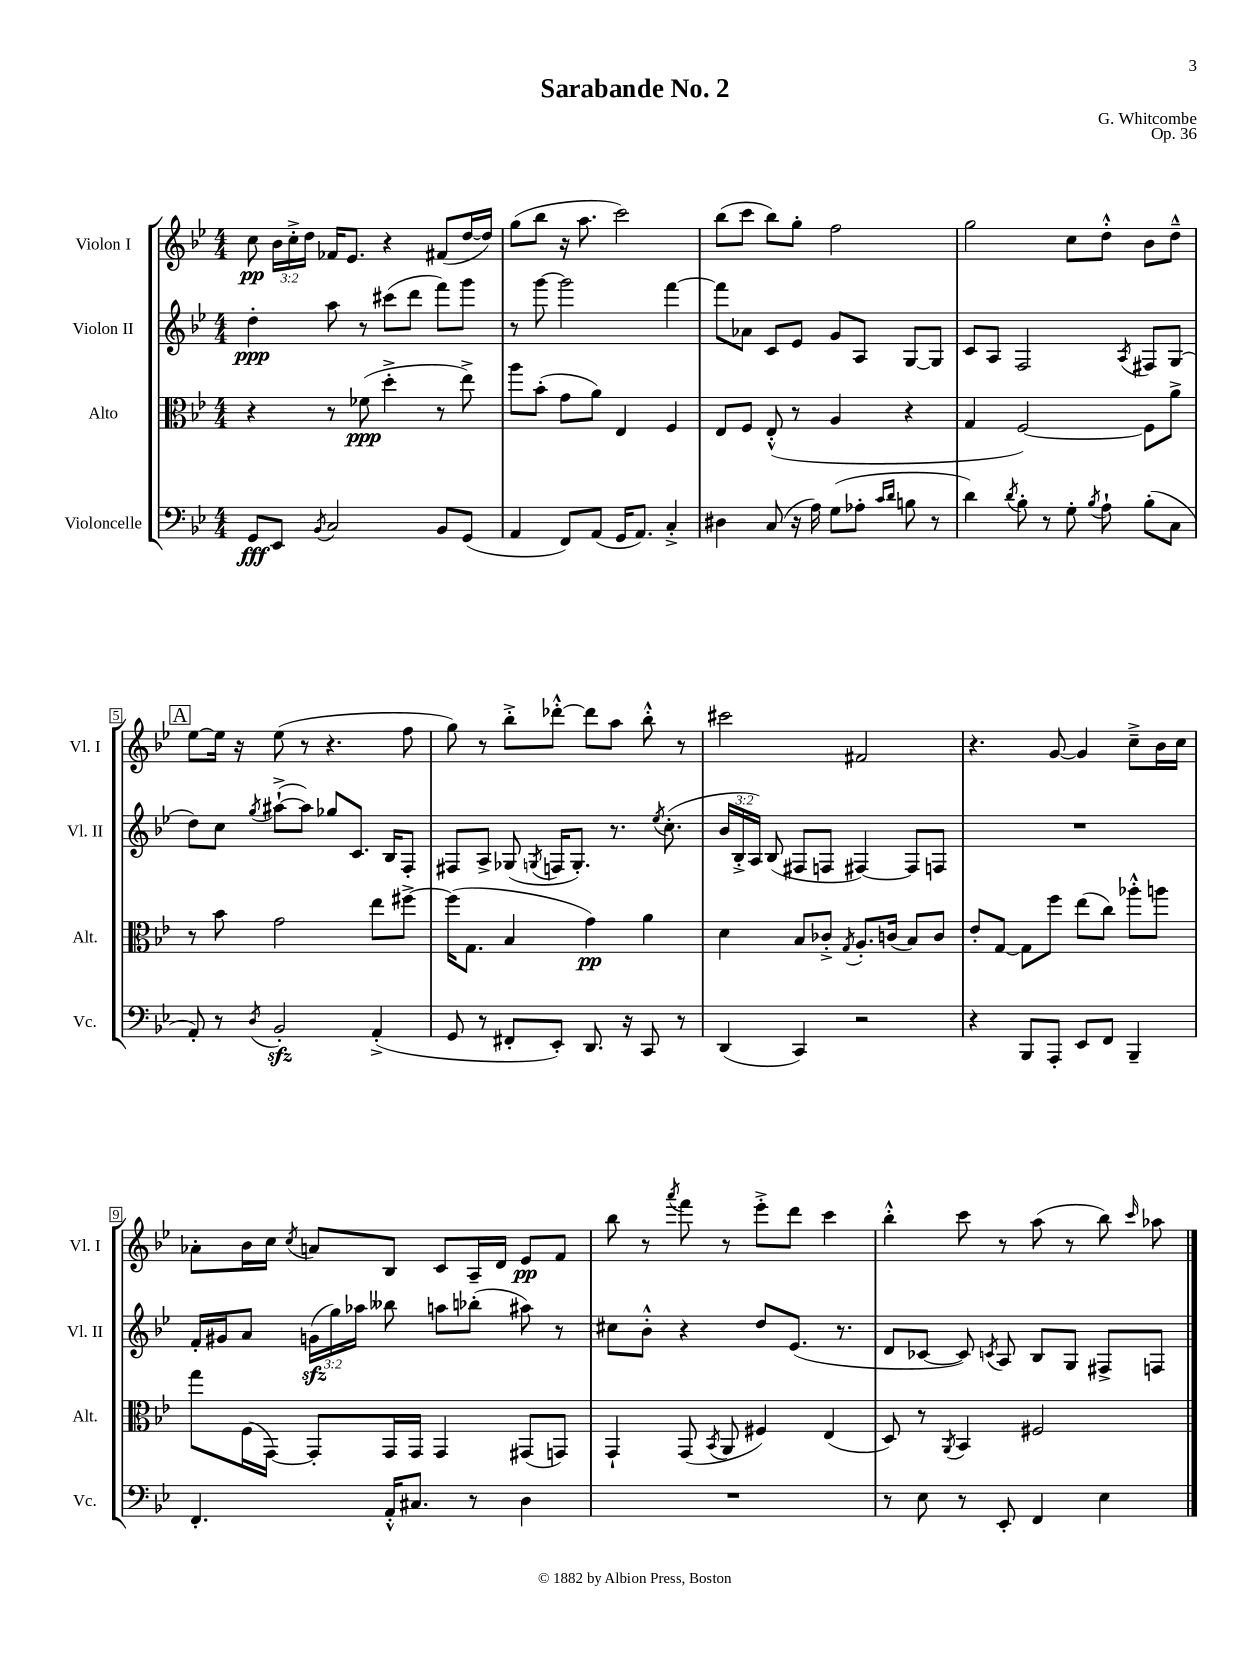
\header { title = "Sarabande No. 2" composer = "G. Whitcombe" opus = "Op. 36" }
<<
\new StaffGroup <<
\new Staff = "s0" \with { instrumentName = "Violon I" shortInstrumentName = "Vl. I" } {
    \clef treble \key bes \major \numericTimeSignature \time 4/4 \override Staff.TupletNumber.text = #tuplet-number::calc-fraction-text
    \autoBeamOff c''8\pp \tuplet 3/2 { bes'16[ c''16-.-> d''16] } fes'16[ ees'8.] r4 fis'8[( d''16~ d''16]) |
    g''8[( bes''8] r16 a''8. c'''2) |
    bes''8[( c'''8] bes''8[) g''8]-. f''2 |
    g''2 c''8[ d''8]-.-^ bes'8[ d''8]---^ |
    \mark \markup { \box "A" } ees''8[~ ees''16] r16 ees''8( r8 r4. f''8 |
    g''8) r8 bes''8[-.-> des'''8]~-.-^ des'''8[ a''8] bes''8-.-^ r8 |
    cis'''2 fis'2 |
    r4. g'8~ g'4 c''8[---> bes'16 c''16] |
    aes'8[-. bes'16 c''16] \acciaccatura { c''8 } a'8[ bes8] c'8[ a16-- d'16] ees'8[\pp f'8] |
    bes''8 r8 \acciaccatura { a'''8 } f'''8 r8 ees'''8[-.-> d'''8] c'''4 |
    bes''4-.-^ c'''8 r8 a''8( r8 bes''8) \grace { c'''16 } aes''8 \bar "|." |
}
\new Staff = "s1" \with { instrumentName = "Violon II" shortInstrumentName = "Vl. II" } {
    \clef treble \key bes \major \numericTimeSignature \time 4/4 \override Staff.TupletNumber.text = #tuplet-number::calc-fraction-text
    \autoBeamOff d''4-.\ppp a''8 r8 cis'''8[( d'''8] f'''8[) g'''8] |
    r8 g'''8~ g'''2 f'''4~ |
    f'''8[ aes'8] c'8[ ees'8] g'8[ a8] g8[~ g8] |
    c'8[ a8] f2 \acciaccatura { a8 } fis8[ g8]( |
    \mark \markup { \box "A" } d''8[) c''8] \acciaccatura { g''8 } ais''8[~-!->( ais''8]) ges''8[ c'8.] bes16[ f8]-. |
    fis8[ a8]-> ges8( \acciaccatura { g8 } f16[ g8.]-.) r8. \acciaccatura { ees''8 } c''8.-.( |
    \tuplet 3/2 { bes'16[ bes16-.-> a16]) } bes8( fis8[ f8] fis4~) fis8[ f8] |
    R1 |
    f'16[-. gis'16 a'8] \tuplet 3/2 { g'16[\sfz( g''16) aes''16] } beses''8 a''8[ bes''8]-.( ais''8) r8 |
    cis''8[ bes'8]-.-^ r4 d''8[ ees'8.]( r8. |
    d'8[ ces'8]~ ces'8) \acciaccatura { c'8 } a8 bes8[ g8] fis8[-> f8] \bar "|." |
}
\new Staff = "s2" \with { instrumentName = "Alto" shortInstrumentName = "Alt." } {
    \clef alto \key bes \major \numericTimeSignature \time 4/4
    \autoBeamOff r4 r8 fes'8\ppp( d''4-.-> r8 ees''8->) |
    a''8[ bes'8]-.( g'8[ a'8]) ees4 f4 |
    ees8[ f8] ees8-.-^( r8 a4 r4 |
    g4 f2~) f8[ a'8]-> |
    \mark \markup { \box "A" } r8 bes'8 g'2 ees''8[ fis''8]~-> |
    fis''16[( g8.] bes4 g'4\pp) a'4 |
    d'4 bes8[ ces'8]-.-> \acciaccatura { g8 } a8.[-. c'16]( bes8[) c'8] |
    ees'8[-. g8]~ g8[ f''8] ees''8[( c''8]) aes''8[-.-^ a''8] |
    g''8[ f16( g,16]~) g,8[-. g,16 g,16] g,4 gis,8[( g,8]) |
    g,4-! g,8( \acciaccatura { bes,8 } a,8 fis4) ees4( |
    d8) r8 \acciaccatura { a,8 } bes,4 fis2 \bar "|." |
}
\new Staff = "s3" \with { instrumentName = "Violoncelle" shortInstrumentName = "Vc." } {
    \clef bass \key bes \major \numericTimeSignature \time 4/4
    \autoBeamOff g,8[\fff ees,8] \acciaccatura { bes,8 } c2 bes,8[ g,8]( |
    a,4 f,8[) a,8]( g,16[ a,8.]) c4-.-> |
    dis4 c8( r16 a16) g8[( aes8]-. \grace { c'16[ d'16] } b8 r8 |
    d'4) \acciaccatura { d'8 } bes8-. r8 g8-. \acciaccatura { bes8 } a8-! bes8[-.( c8] |
    \mark \markup { \box "A" } a,8-.) r8 \acciaccatura { d8 } bes,2-.\sfz a,4-.->( |
    g,8 r8 fis,8[-. ees,8]-.) d,8. r16 c,8 r8 |
    d,4( c,4) r2 |
    r4 bes,,8[ a,,8]-. ees,8[ f,8] bes,,4-- |
    f,4.-. a,16[-.-^ cis8.] r8 d4 |
    R1 |
    r8 ees8 r8 ees,8-. f,4 ees4 \bar "|." |
}
>>
>>
\layout { \context { \Score \override BarNumber.stencil = #(make-stencil-boxer 0.1 0.3 ly:text-interface::print) } }
